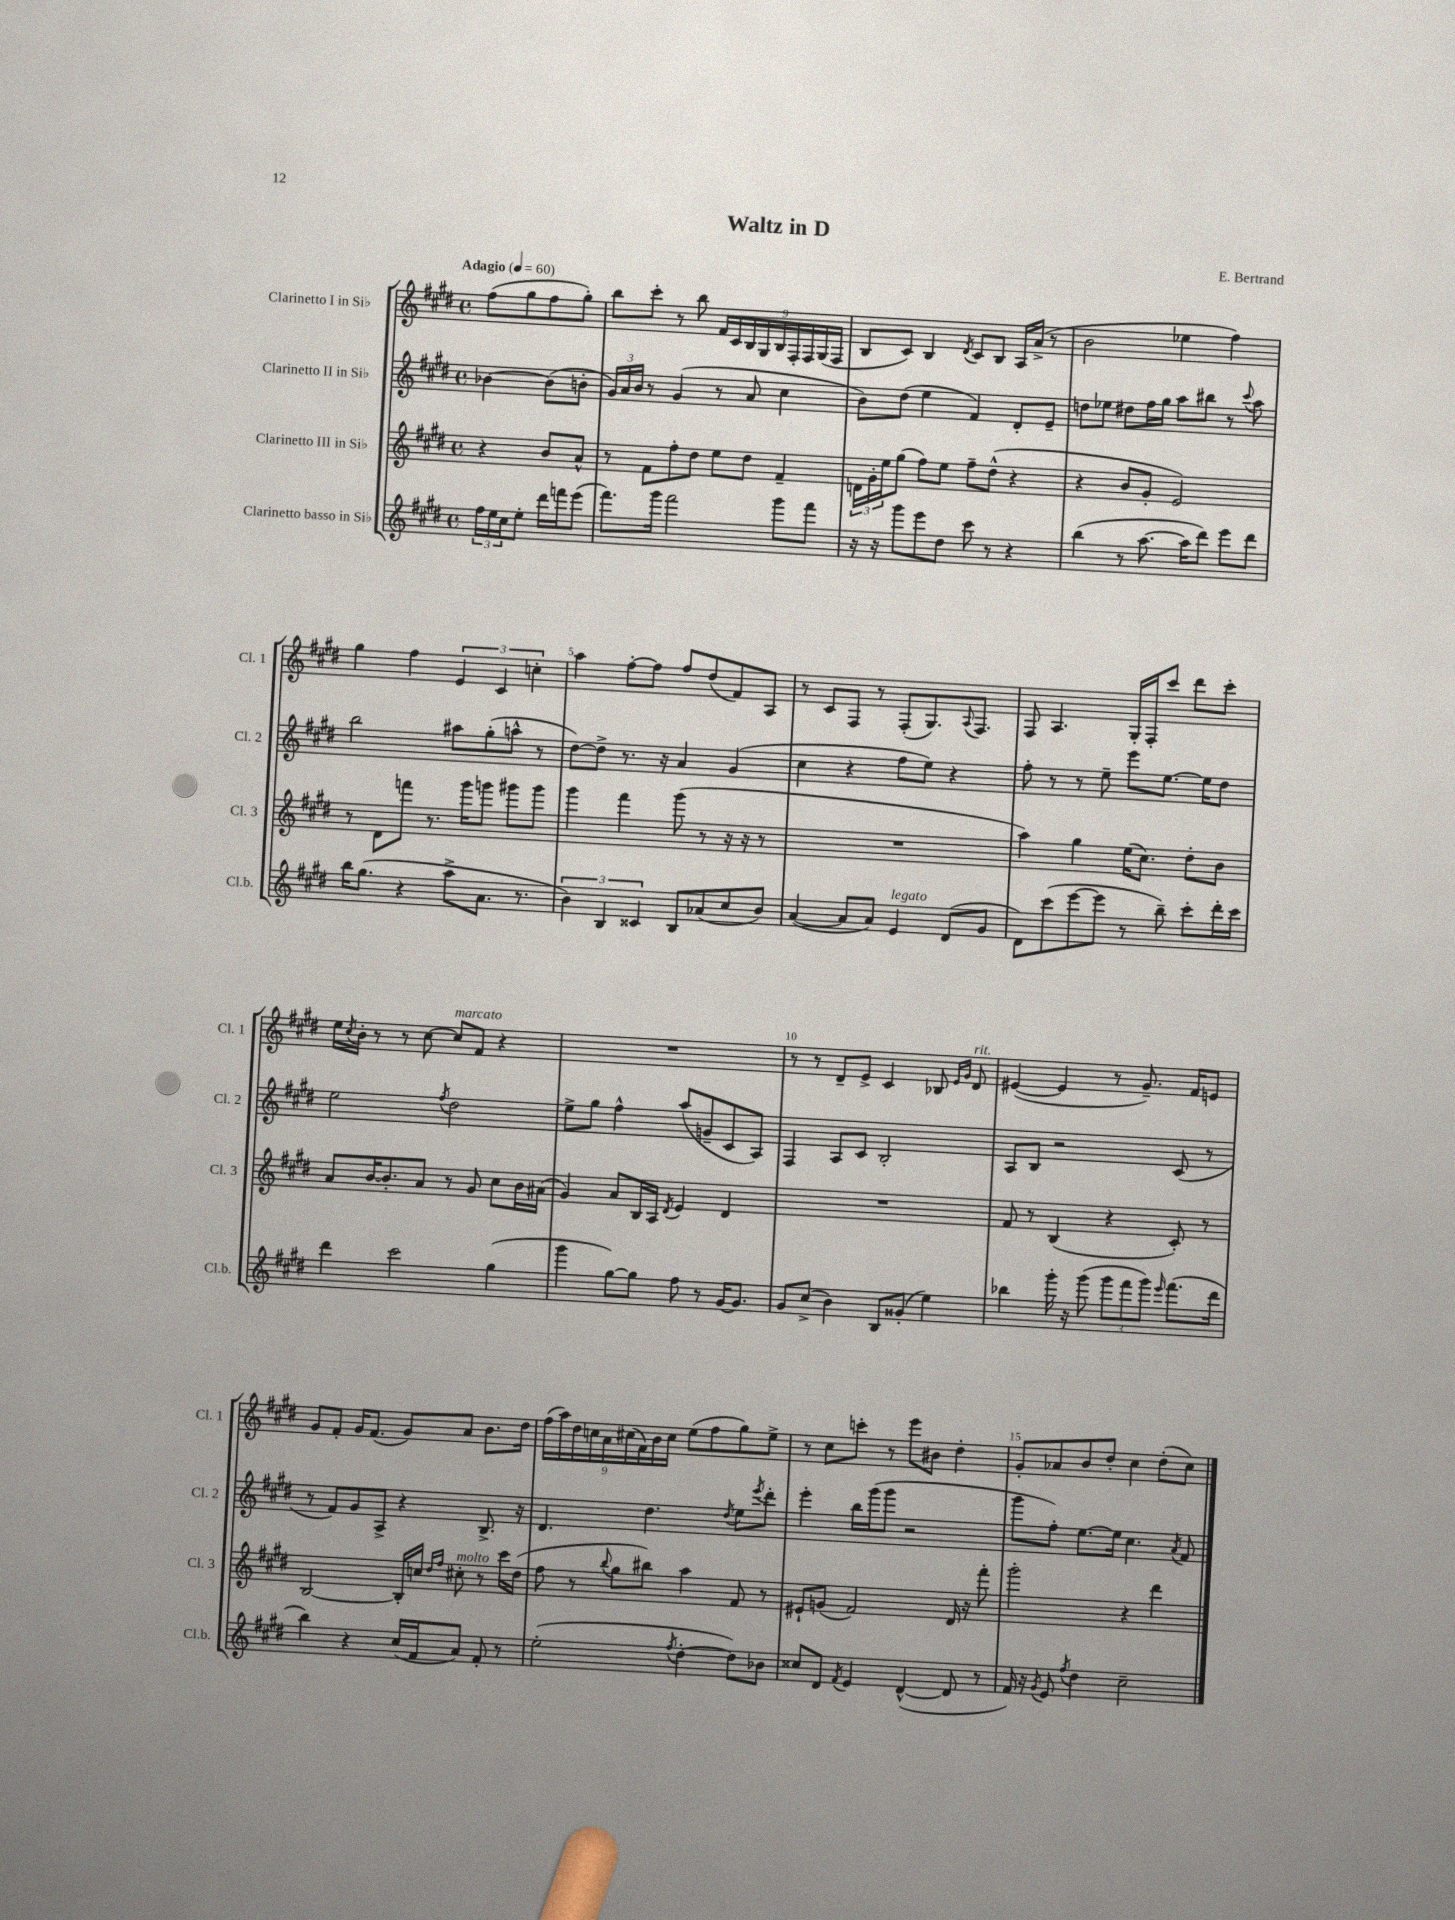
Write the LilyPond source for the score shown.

\header { title = "Waltz in D" composer = "E. Bertrand" }
<<
\new StaffGroup <<
\new Staff = "s0" \with { instrumentName = "Clarinetto I in Sib" shortInstrumentName = "Cl. 1" } {
    \clef treble \key e \major \defaultTimeSignature \time 4/4 \partial 2 \tempo "Adagio" 4 = 60
    fis''8( gis''8 fis''8 gis''8-.) |
    b''8 cis'''8-. r8 b''8 \tuplet 9/8 { fis'16 cis'16 b16 gis16 b16 fis16-. fis16 gis16( fis16 } |
    b8 cis'8) b4 \acciaccatura { dis'8 } cis'8 b8 a16 a'16->( r8 |
    b'2 ees''4 fis''4) |
    gis''4 fis''4 \tuplet 3/2 { e'4 cis'4 c''4-. } |
    a''4 fis''8~-. fis''8 fis''8 dis''8( fis'8) a8 |
    r8 cis'8 fis8 r8 fis8-.( gis8.) \appoggiatura { a8 } fis8. |
    fis8 a4. gis16-. fis16-. cis'''8 dis'''8 cis'''8-. |
    e''16 \acciaccatura { cis''8 } b'16-. r8 r8 cis''8~ cis''8^\markup { \italic "marcato" } fis'8 r4 |
    R1 |
    r8 r8 dis'8-- e'8-> cis'4 bes8 \grace { e'16 gis'16 } dis'8^\markup { \italic "rit." } |
    eis'4~( eis'4 r8 gis'8.--) fis'16 e'8 |
    gis'8 fis'8-. gis'16 fis'8.( gis'8) a'8 b'8. dis''16 |
    \tuplet 9/8 { fis''16( a''16) dis''16 c''16 a'16 cis''16( fis'16) b'16 cis''16 } e''8( fis''8 gis''8) e''8-> |
    r8 cis''8 c'''8-. r8 e'''8 bis'8 dis''4-. |
    gis'8-. aes'8 b'8 dis''8-. cis''4 dis''8-.( cis''8) \bar "|." |
}
\new Staff = "s1" \with { instrumentName = "Clarinetto II in Sib" shortInstrumentName = "Cl. 2" } {
    \clef treble \key e \major \defaultTimeSignature \time 4/4 \partial 2
    bes'4~ bes'8( b'8-. |
    \tuplet 3/2 { gis'16) a'16 b'16 } r8 gis'4( r8 a'8 cis''4 |
    b'8) dis''8( e''4 fis'4) dis'8-. e'8-- |
    d''8 ees''8 dis''8 fis''16 gis''16 a''8 bis''8 r8 \appoggiatura { cis'''8 } a''8 |
    b''2 ais''8 gis''8-.( a''8-^ r8 |
    dis''8~) dis''8-> r8. r16 a'4 gis'4( |
    cis''4 r4 fis''8 e''8) r4 |
    fis''8-. r8 r8 e''8-- e'''8 e''8.~ e''16 dis''8 |
    e''2 \acciaccatura { fis''8 } dis''2 |
    e''8-> gis''8 fis''4-^ a''8( g'8-- cis'8 a8) |
    fis4 a8 cis'8 b2-. |
    a8 b8 r2 cis'8( r8 |
    r8 fis'8) gis'8 a8-> r4 b8.-> r16 |
    dis'4. dis''4. \acciaccatura { dis''8 } e''8 \acciaccatura { e'''8 } dis'''8-. |
    e'''4-. b''16 gis'''16( gis'''8 r2 |
    gis'''8 fis''8-.) e''8.~ e''16 cis''4. \acciaccatura { a'8 } fis'8 \bar "|." |
}
\new Staff = "s2" \with { instrumentName = "Clarinetto III in Sib" shortInstrumentName = "Cl. 3" } {
    \clef treble \key e \major \defaultTimeSignature \time 4/4 \partial 2
    r4 b'8 a'8-^ |
    r8 fis'8 fis''8-. dis''8 e''8 dis''8 fis'4-- |
    \tuplet 3/2 { d'16 gis'16-. e''16 } gis''8( fis''8) e''8 fis''8-- dis''8-^( r4 |
    r4 b'8 gis'8-. e'2) |
    r8 dis'8 f'''8 r8. gis'''16 g'''8 gis'''8 gis'''8 |
    gis'''4 fis'''4 gis'''8( r8 r16 r16 r8 |
    R1 |
    a''4) gis''4 e''16( cis''8.) dis''8-. b'8 |
    a'8 b'16~ b'8.-. a'8 r8 gis'8 cis''8 b'16 ais'16( |
    gis'4) a'8 b16 a16 \acciaccatura { dis'8 } e'4 dis'4 |
    R1 |
    fis'8 r8 b4( r4 cis'8-.) r8 |
    b2~ b16-. c''16 \grace { dis''16 fis''16 } cis''8-.^\markup { \italic "molto" } r8 cis'''16 dis''16( |
    fis''8 r8 \appoggiatura { b''8 } gis''8 bis''8) a''4 fis'8 r8 |
    eis'8-! g'8( fis'2) dis'16 r16 fis'''8-. |
    gis'''2-. r4 dis'''4 \bar "|." |
}
\new Staff = "s3" \with { instrumentName = "Clarinetto basso in Sib" shortInstrumentName = "Cl.b." } {
    \clef treble \key e \major \defaultTimeSignature \time 4/4 \partial 2
    \tuplet 3/2 { fis''16 e''16 cis''16 } e''8-. dis'''16 f'''16 e'''8( |
    fis'''8.) gis'''16 fis'''2 gis'''8 fis'''8 |
    r16 r16 gis'''8 e'''8 dis''8 cis'''8 r8 r4 |
    b''4( r8 a''8.~ a''16 dis'''8) e'''8 dis'''8 |
    b''16 gis''8.( r4 a''8-> a'8. r8. |
    \tuplet 3/2 { b'4) b4 cisis'4 } b8 aes'8( cis''8 b'8) |
    a'4~( a'8 a'8) e'4^\markup { \italic "legato" } dis'8( gis'8 |
    dis'8) cis'''8( e'''8~ e'''8 r8 b''8--) cis'''8-. dis'''16-. cis'''16 |
    dis'''4 cis'''2 gis''4( |
    gis'''4 gis''8~) gis''8 fis''8 r8 gis'16~ gis'8. |
    gis'8 cis''8->( b'4) b8 gisis'8-.( e''4) |
    bes''4 gis'''16-. r16 gis'''8( \tuplet 3/2 { gis'''8 fis'''8 gis'''8) } \grace { e'''16 } fis'''8.( dis'''16 |
    b''4) r4 cis''16( fis'16 a'8) fis'8-. r8 |
    e''2-.( \acciaccatura { fis''8 } dis''4~-. dis''8) bes'8 |
    cisis''8 dis'8 \acciaccatura { fis'8 } e'4 dis'4~-^( dis'8 r8 |
    fis'16) r16 \acciaccatura { gis'8 } e'8 \acciaccatura { fis''8 } dis''4 cis''2-- \bar "|." |
}
>>
>>
\layout { \context { \Score \override BarNumber.break-visibility = ##(#f #t #t) barNumberVisibility = #(every-nth-bar-number-visible 5) } }
